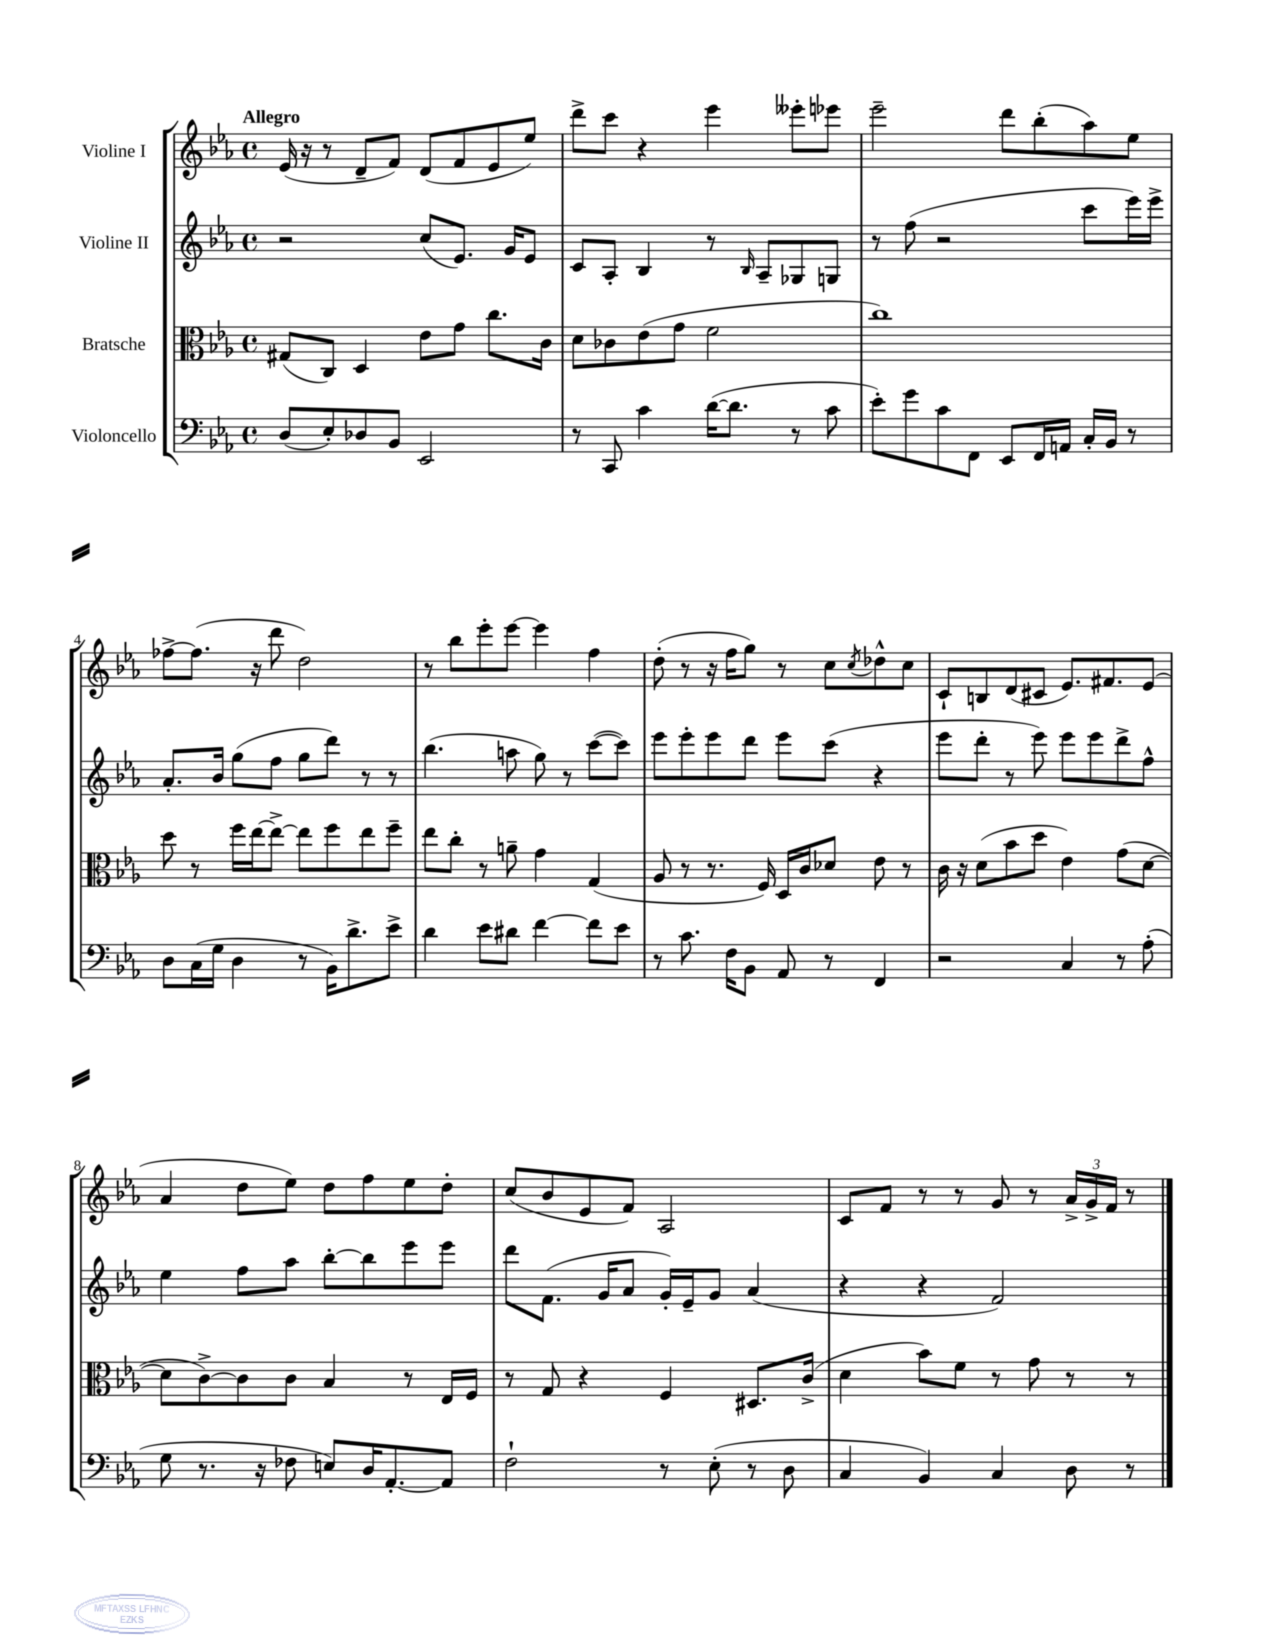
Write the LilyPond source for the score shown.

<<
\new StaffGroup <<
\new Staff = "s0" \with { instrumentName = "Violine I" } {
    \clef treble \key ees \major \defaultTimeSignature \time 4/4 \tempo "Allegro"
    ees'16( r16 r8 d'8-- f'8) d'8( f'8 ees'8 ees''8) |
    d'''8-> c'''8 r4 ees'''4 eeses'''8-. ees'''8 |
    ees'''2-- d'''8 bes''8-.( aes''8) ees''8 |
    fes''8~-> fes''8.( r16 d'''8 d''2) |
    r8 bes''8 ees'''8-. ees'''8~ ees'''4 f''4 |
    d''8-.( r8 r16 f''16 g''8) r8 c''8 \acciaccatura { c''8 } des''8-^ c''8 |
    c'8-! b8 d'8( cis'8 ees'8.) fis'8. ees'8( |
    aes'4 d''8 ees''8) d''8 f''8 ees''8 d''8-. |
    c''8( bes'8 ees'8 f'8) aes2 |
    c'8 f'8 r8 r8 g'8 r8 \tuplet 3/2 { aes'16-> g'16-> f'16 } r8 \bar "|." |
}
\new Staff = "s1" \with { instrumentName = "Violine II" } {
    \clef treble \key ees \major \defaultTimeSignature \time 4/4
    r2 c''8( ees'8.) g'16 ees'8 |
    c'8 aes8-. bes4 r8 \grace { bes16 } aes8-- ges8 g8 |
    r8 f''8( r2 c'''8 ees'''16) ees'''16-> |
    aes'8.-. bes'16 g''8( f''8 g''8 d'''8) r8 r8 |
    bes''4.( a''8 g''8) r8 c'''8~( c'''8) |
    ees'''8 ees'''8-. ees'''8 d'''8 ees'''8 c'''8( r4 |
    ees'''8 d'''8-. r8 ees'''8) ees'''8 ees'''8 d'''8-> f''8-^ |
    ees''4 f''8 aes''8 bes''8~-. bes''8 ees'''8 ees'''8 |
    d'''8 f'8.( g'16 aes'8 g'16-.) ees'16-- g'8 aes'4( |
    r4 r4 f'2) \bar "|." |
}
\new Staff = "s2" \with { instrumentName = "Bratsche" } {
    \clef alto \key ees \major \defaultTimeSignature \time 4/4
    gis8( c8) d4 ees'8 g'8 c''8. c'16 |
    d'8 ces'8 ees'8( g'8 f'2 |
    c''1) |
    d''8 r8 f''16 ees''16~ ees''8~-> ees''8 f''8 ees''8 f''8-- |
    ees''8 c''8-. r8 a'8-- g'4 g4( |
    aes8 r8 r8. f16) d16 c'16 des'8 ees'8 r8 |
    c'16 r16 d'8( bes'8 d''8 ees'4) g'8( d'8~ |
    d'8 c'8~->) c'8 c'8 bes4 r8 ees16 f16 |
    r8 g8 r4 f4 dis8. c'16->( |
    d'4 bes'8) f'8 r8 g'8 r8 r8 \bar "|." |
}
\new Staff = "s3" \with { instrumentName = "Violoncello" } {
    \clef bass \key ees \major \defaultTimeSignature \time 4/4
    d8( ees8-.) des8 bes,8 ees,2 |
    r8 c,8 c'4 d'16~( d'8. r8 c'8 |
    ees'8-.) g'8 c'8 f,8 ees,8 f,16 a,16 c16-. bes,16 r8 |
    d8 c16( g16 d4 r8 bes,16) d'8.-> ees'8-> |
    d'4 ees'8 dis'8 f'4~ f'8 ees'8 |
    r8 c'8. f16 bes,8 aes,8 r8 f,4 |
    r2 c4 r8 aes8-.( |
    g8 r8. r16 fes8 e8) d16 aes,8.~-. aes,8 |
    f2-! r8 ees8-.( r8 d8 |
    c4 bes,4) c4 d8 r8 \bar "|." |
}
>>
>>
